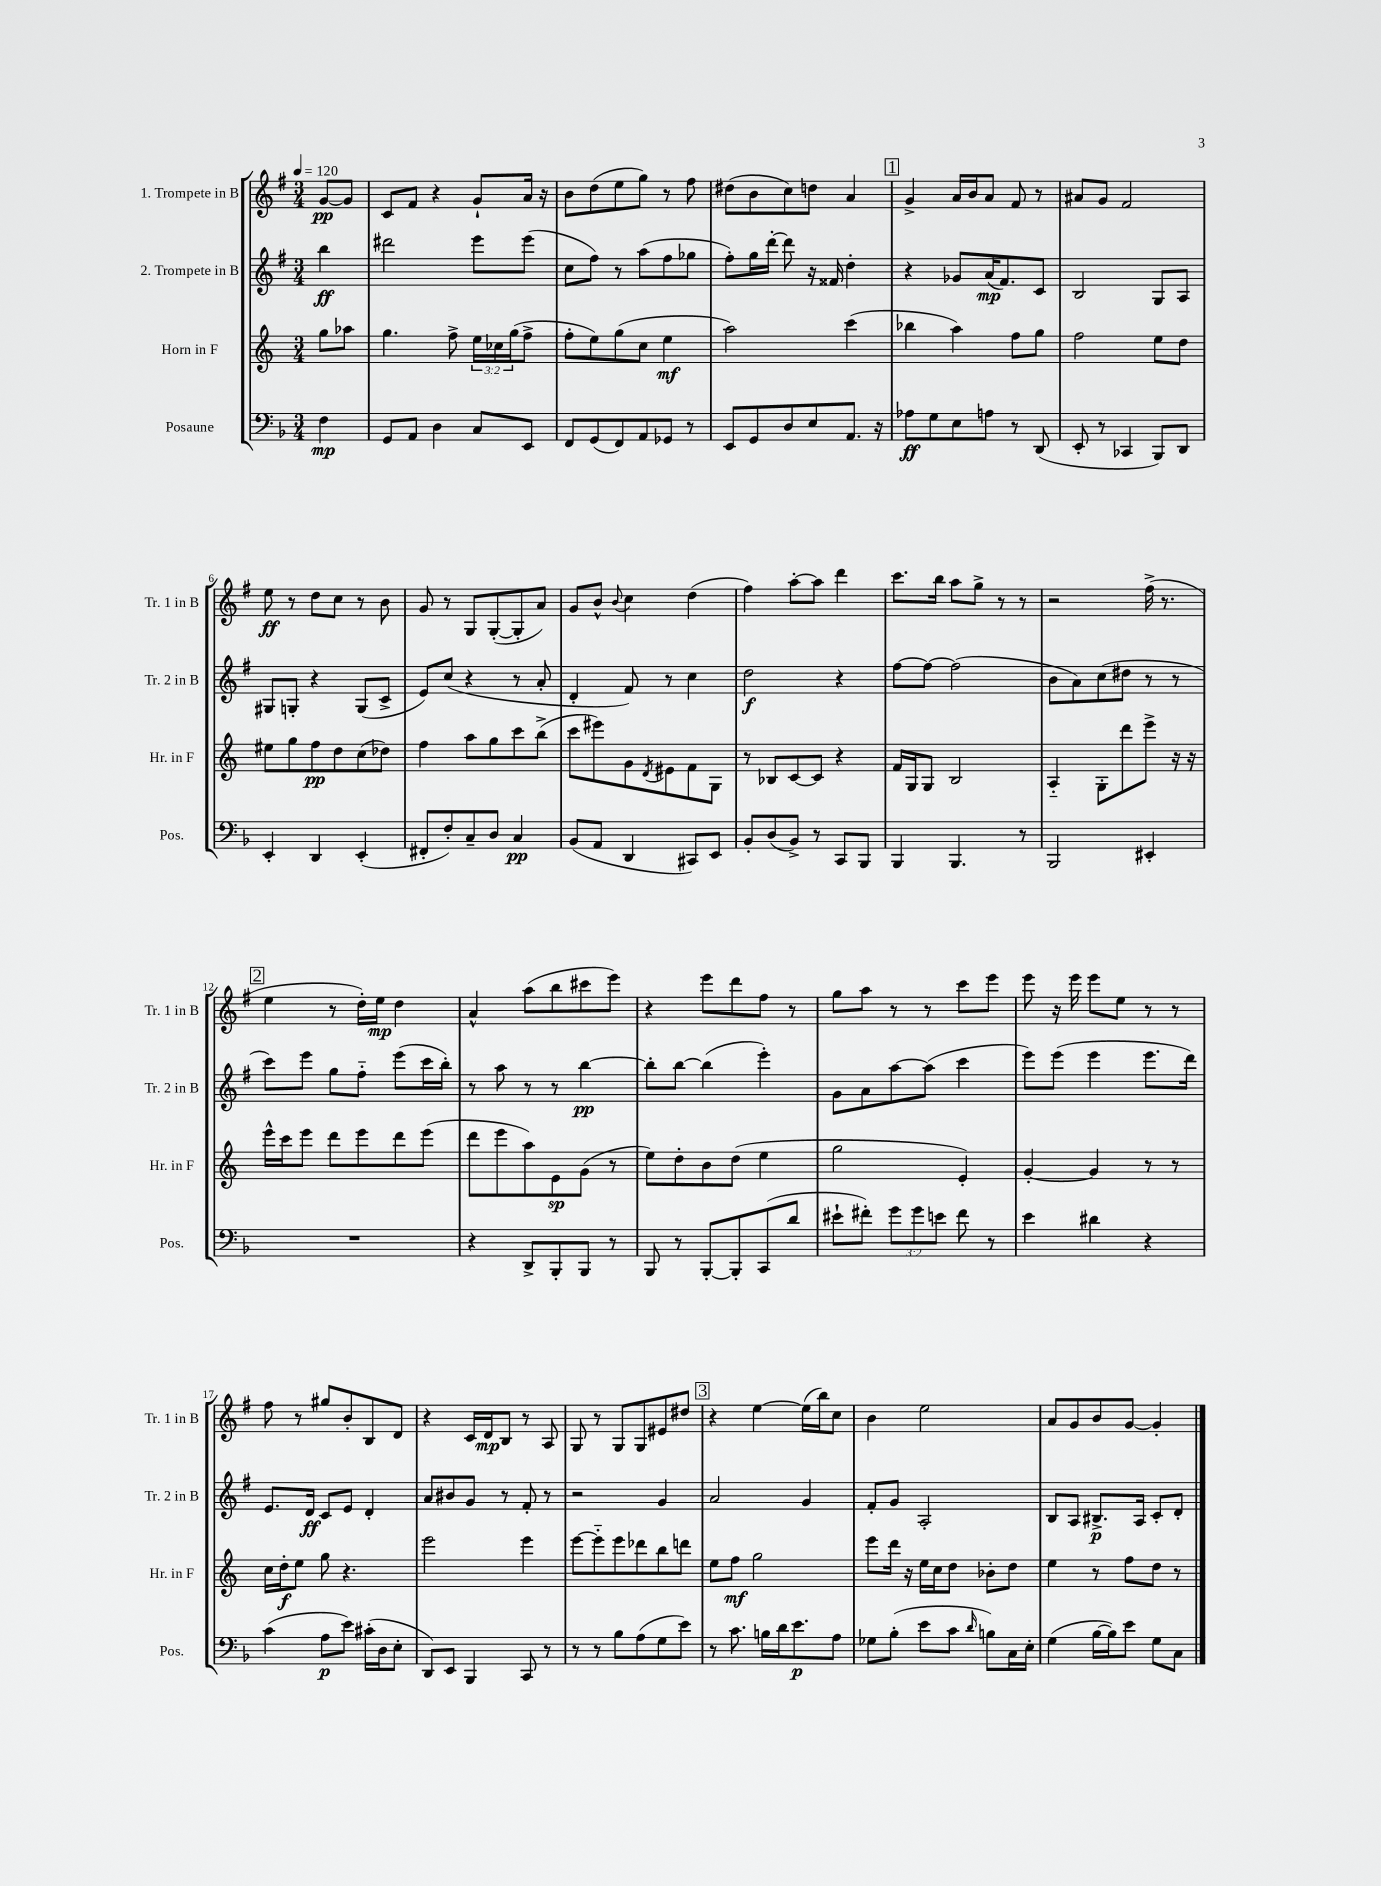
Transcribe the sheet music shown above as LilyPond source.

<<
\new StaffGroup <<
\new Staff = "s0" \with { instrumentName = "1. Trompete in B" shortInstrumentName = "Tr. 1 in B" } {
    \clef treble \key g \major \numericTimeSignature \time 3/4 \partial 4 \tempo 4 = 120
    g'8~\pp g'8 |
    c'8 fis'8 r4 g'8-! a'16 r16 |
    b'8 d''8( e''8 g''8) r8 fis''8 |
    dis''8( b'8 c''8) d''8 a'4 |
    \mark \markup { \box "1" } g'4-> a'16 b'16 a'8 fis'8 r8 |
    ais'8 g'8 fis'2 |
    e''8\ff r8 d''8 c''8 r8 b'8 |
    g'8 r8 g8 g8~-.( g8-. a'8) |
    g'8 b'8-^ \appoggiatura { b'8 } c''4 d''4( |
    fis''4) a''8~-. a''8 d'''4 |
    c'''8. b''16 a''8 g''8-> r8 r8 |
    r2 fis''16->( r8. |
    \mark \markup { \box "2" } e''4 r8 d''16-.) e''16\mp d''4 |
    a'4-^ a''8( b''8 cis'''8 e'''8) |
    r4 e'''8 d'''8 fis''8 r8 |
    g''8 a''8 r8 r8 c'''8 e'''8 |
    e'''8 r16 e'''16 e'''8 e''8 r8 r8 |
    fis''8 r8 gis''8 b'8-. b8 d'8 |
    r4 c'16 d'16\mp b8 r8 a8 |
    g8 r8 g8 g8 eis'8 dis''8 |
    \mark \markup { \box "3" } r4 e''4~ e''16( b''16) c''8 |
    b'4 e''2 |
    a'8 g'8 b'8 g'8~ g'4-. \bar "|." |
}
\new Staff = "s1" \with { instrumentName = "2. Trompete in B" shortInstrumentName = "Tr. 2 in B" } {
    \clef treble \key g \major \numericTimeSignature \time 3/4 \partial 4
    b''4\ff |
    dis'''2 e'''8 e'''8( |
    c''8 fis''8) r8 a''8( fis''8 ges''8 |
    fis''8-.) g''16 d'''16~-. d'''8 r16 fisis'16 d''4-. |
    \mark \markup { \box "1" } r4 ges'8 a'16\mp( fis'8.) c'8 |
    b2 g8 a8 |
    gis8 g8-. r4 g8( c'8-> |
    e'8) c''8( r4 r8 a'8-. |
    d'4-. fis'8) r8 c''4 |
    d''2\f r4 |
    fis''8~ fis''8~ fis''2( |
    b'8 a'8) c''8( dis''8 r8 r8 |
    \mark \markup { \box "2" } c'''8) e'''8 g''8 fis''8-_ e'''8( c'''16 b''16-.) |
    r8 a''8 r8 r8 b''4~\pp |
    b''8-. b''8~ b''4( e'''4-.) |
    g'8 a'8 a''8~ a''8( c'''4 |
    e'''8) e'''8( e'''4 e'''8. d'''16) |
    e'8. d'16\ff c'8 e'8 d'4-. |
    a'8 bis'8 g'8 r8 fis'8-. r8 |
    r2 g'4 |
    \mark \markup { \box "3" } a'2 g'4 |
    fis'8-. g'8 a2-. |
    b8 a8 bis8.->\p a16 c'8-. d'8-. \bar "|." |
}
\new Staff = "s2" \with { instrumentName = "Horn in F" shortInstrumentName = "Hr. in F" } {
    \clef treble \key c \major \numericTimeSignature \time 3/4 \override Staff.TupletNumber.text = #tuplet-number::calc-fraction-text \partial 4
    g''8 aes''8 |
    g''4. f''8-> \tuplet 3/2 { e''16 ces''16 g''16( } f''8-> |
    f''8-. e''8) g''8( c''8 e''4\mf |
    a''2) c'''4( |
    \mark \markup { \box "1" } bes''4 a''4) f''8 g''8 |
    f''2 e''8 d''8 |
    eis''8 g''8 f''8\pp d''8 c''8( des''8) |
    f''4 a''8 g''8 c'''8 b''8->( |
    c'''8 eis'''8) g'8 \acciaccatura { d'8 } eis'8 f'8 g8 |
    r8 bes8 c'8~ c'8 r4 |
    f'16 g16 g8 b2 |
    a4-_ g8-. d'''8 e'''8-> r16 r16 |
    \mark \markup { \box "2" } e'''16-^ c'''16 e'''8 d'''8 e'''8 d'''8 e'''8( |
    d'''8 e'''8 a''8) e'8\sp g'8( r8 |
    e''8) d''8-. b'8 d''8( e''4 |
    g''2 e'4-.) |
    g'4~-. g'4 r8 r8 |
    c''16 d''16-.\f e''8 g''8 r4. |
    e'''2 e'''4 |
    e'''8~ e'''8-_ e'''8 des'''8 b''8 d'''8 |
    \mark \markup { \box "3" } e''8 f''8\mf g''2 |
    e'''8 d'''16 r16 e''16 c''16 d''8 bes'8-. d''8 |
    e''4 r8 f''8 d''8 r8 \bar "|." |
}
\new Staff = "s3" \with { instrumentName = "Posaune" shortInstrumentName = "Pos." } {
    \clef bass \key f \major \numericTimeSignature \time 3/4 \override Staff.TupletNumber.text = #tuplet-number::calc-fraction-text \partial 4
    f4\mp |
    g,8 a,8 d4 c8 e,8 |
    f,8 g,8( f,8) a,8 ges,8 r8 |
    e,8 g,8 d8 e8 a,8. r16 |
    \mark \markup { \box "1" } aes8\ff g8 e8 a8 r8 d,8( |
    e,8-. r8 ces,4 bes,,8) d,8 |
    e,4-. d,4 e,4-.( |
    fis,8-. f8-.) c8-- d8 c4\pp |
    bes,8( a,8 d,4 cis,8) e,8 |
    bes,8-. d8( bes,8->) r8 c,8 bes,,8 |
    bes,,4 bes,,4. r8 |
    bes,,2 eis,4-. |
    \mark \markup { \box "2" } R2. |
    r4 d,8-> bes,,8-. bes,,8 r8 |
    bes,,8 r8 bes,,8~-. bes,,8-. c,8( d'8 |
    eis'8-! fis'8-.) \tuplet 3/2 { g'8 g'8 e'8 } fis'8 r8 |
    e'4 dis'4 r4 |
    c'4( a8\p e'8) cis'16-.( d16 e8-. |
    d,8) e,8 bes,,4 c,8 r8 |
    r8 r8 bes8 a8( g8 e'8) |
    \mark \markup { \box "3" } r8 c'8. b16 d'16 e'8.\p a8 |
    ges8 bes8-.( e'8 c'8 \grace { d'16 } b8) c16 e16-. |
    g4( bes16~ bes16) e'8 g8 c8 \bar "|." |
}
>>
>>
